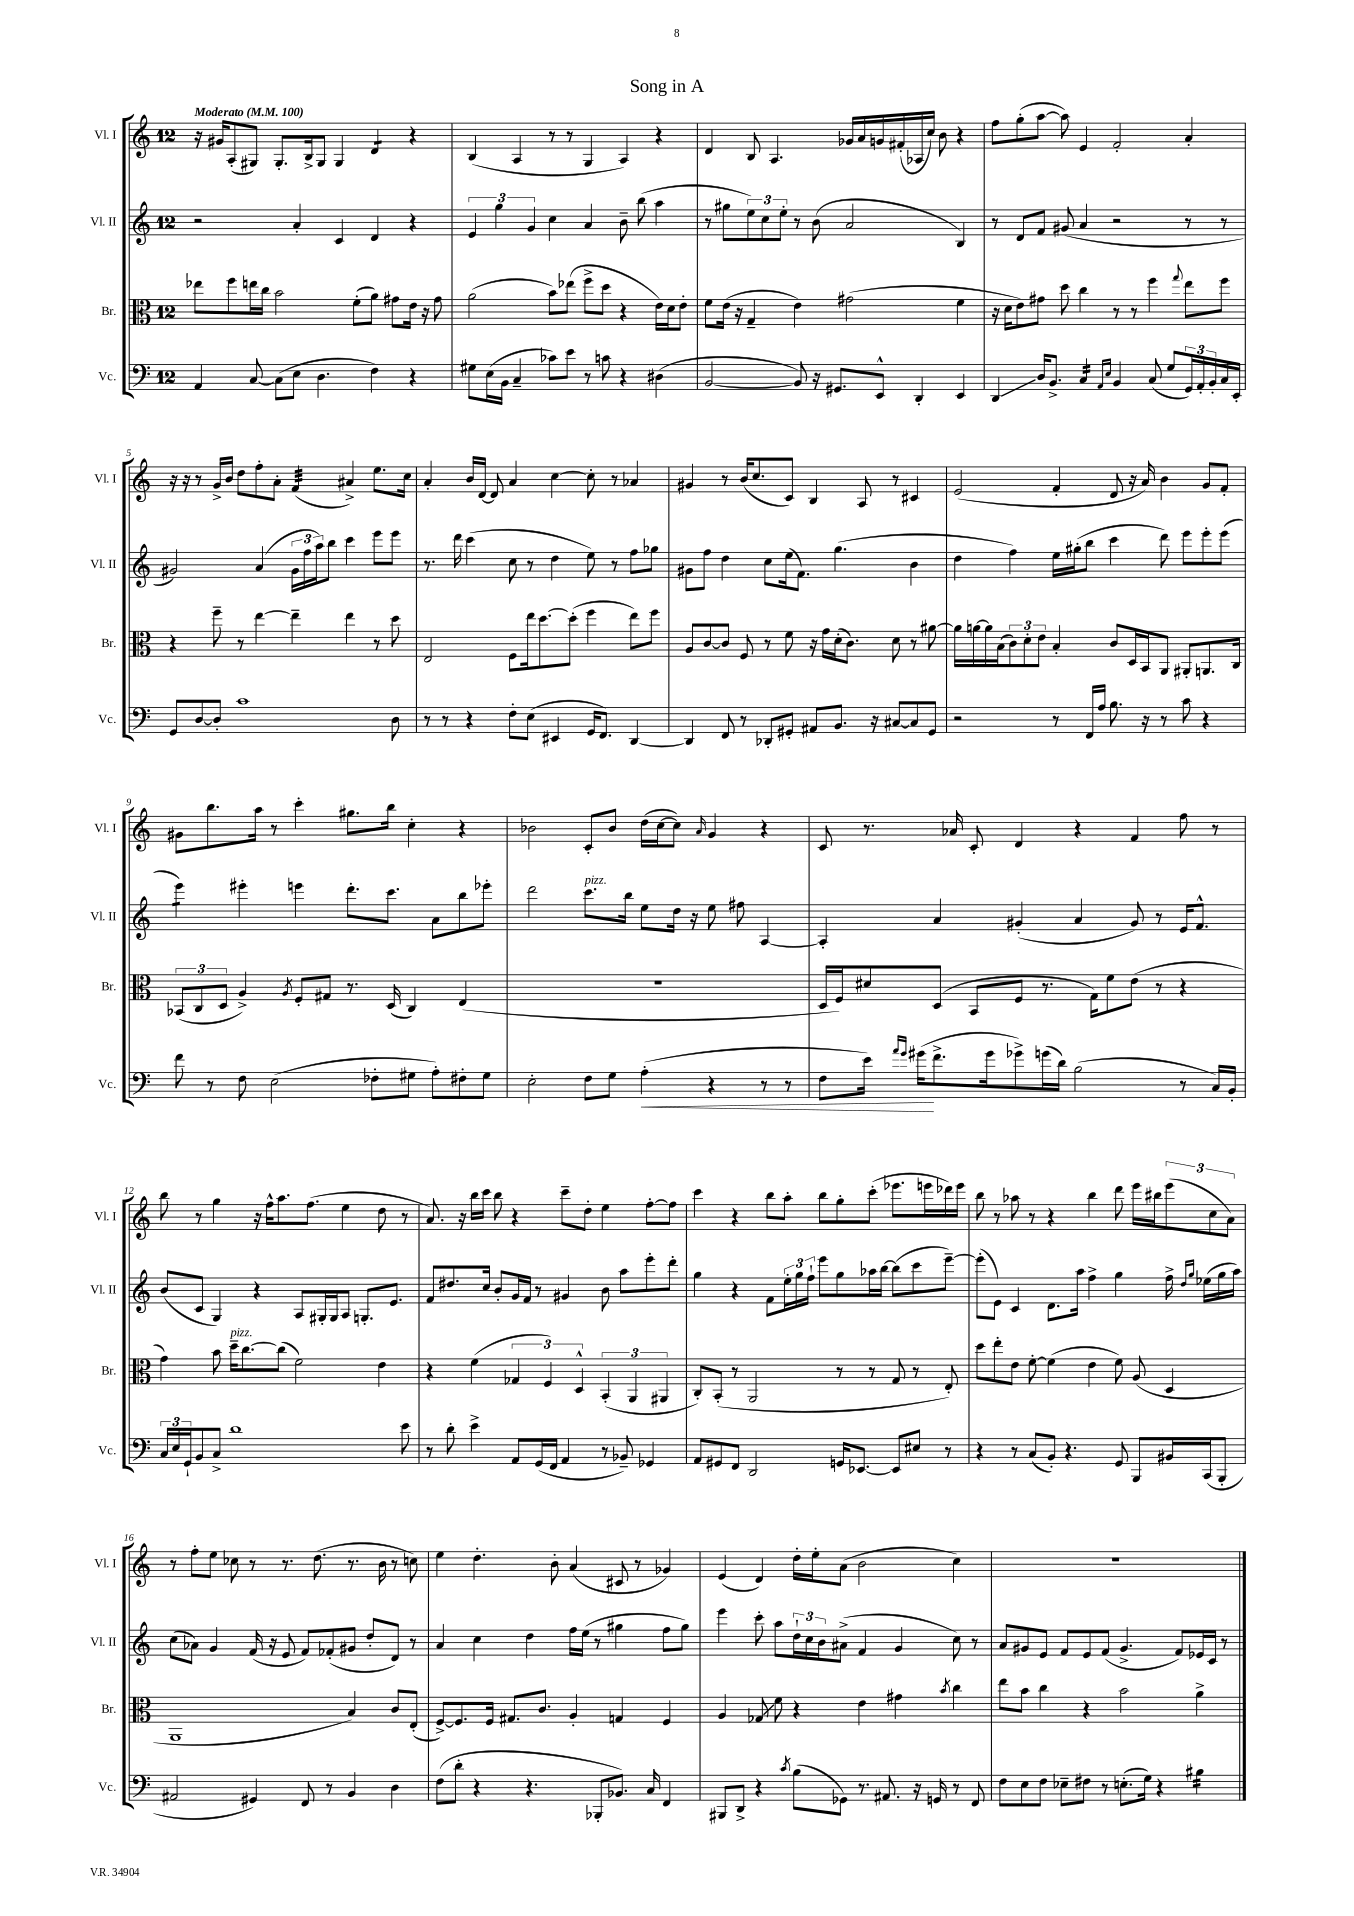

**kern	**kern	**kern	**kern
*staff4	*staff3	*staff2	*staff1
*clefF4	*clefC3	*clefG2	*clefG2
*k[]	*k[]	*k[]	*k[]
*M12/8	*M12/8	*M12/8	*M12/8
*MM100	*MM100	*MM100	*MM100
4AA	8ee-	2r	16r
.	.	.	16g#
.	8ff	.	(8A'
[8C	16ee	.	8G#)
.	16cc	.	.
(8C]	2b	.	8.G#'
8E	.	4a'	.
.	.	.	16B^
4.D	.	.	8G#
.	.	4c	4G#
.	(8f'	.	.
4F)	8a)	4d	4d
.	8g#	.	.
4r	16e	4r	4r
.	16r	.	.
.	8g#	.	.
=	=	=	=
8G#	(2a	6e	(4B
(16E	.	.	.
.	.	6gg	.
16BB	.	.	.
4C~	.	.	4A
.	.	6g	.
8c-)	8b)	4cc	8r
8e	(8ee-	.	8r
8r	8ff^	4a	4G
8c	8dd	.	.
4r	4r	8b~	4A)
.	.	(8bb	.
(4D#	16e)	4aa	4r
.	16d	.	.
.	8e'	.	.
=	=	=	=
[2BB	8f	8r	4d
.	(16e	8gg#	.
.	16r	.	.
.	4G~	12ee)	8B
.	.	12cc	.
.	.	.	4.A
.	.	12ee'	.
8BB])	4e)	8r	.
16r	.	(8b	.
8.GG#	.	.	.
.	(2g#	2a	16g-
.	.	.	16a
8EE^^	.	.	16g
.	.	.	(16f#'
4DD'	.	.	16A-
.	.	.	16cc)
.	.	.	8b
4EE	4f	4B)	4r
=	=	=	=
4DD	16r	8r	8ff
.	16d	.	.
.	8e)	8d	(8gg'
16D	8g#	8f	[8aa
8.BB^	.	.	.
.	8dd	(8g#	8aa])
4C	4cc	4a	4e
16qqAA	.	.	.
16qqE	.	.	.
4BB	8r	2r	2f'
.	8r	.	.
(8C	4ff	.	.
8G	.	.	.
.	8qqgg	.	.
24GG)	8ee	8r	4a'
24AA'	.	.	.
24BB'	.	.	.
16C	8ff	8r	.
16EE'	.	.	.
=	=	=	=
8GG	4r	2g#)	16r
.	.	.	16r
[8D	.	.	8r
8D']	8ff~	.	16g^
.	.	.	16b
1c	8r	.	8dd
.	[4ee	(4a	8ff'
.	.	.	8a'
.	4ee~]	24g#	(4f
.	.	24ff	.
.	.	24aa)	.
.	.	8bb	.
.	4ee	4ccc	4a#^)
.	8r	8eee	8.ee
8D	8dd	8eee	.
.	.	.	16cc
=	=	=	=
8r	2E	8.r	4a'
8r	.	.	.
.	.	16ddd	.
4r	.	(4ccc	16b
.	.	.	[16d
.	.	.	8d]
8F'	8F	8cc	4a
(8E	16ee	8r	.
.	[8.dd	.	.
4EE#	.	4dd	[4cc
.	(8dd']	.	.
16GG	4ff	8ee)	8cc']
8.FF)	.	.	.
.	.	8r	8r
[4DD	8ee)	8ff	4a-
.	8ff	8gg-	.
=	=	=	=
4DD]	8A	8g#	4g#
.	[8c	8ff	.
8FF	8c]	4dd	8r
8r	8F	.	(16b
.	.	.	8.cc
8DD-'	8r	8cc	.
8GG#'	8f	(16ee	8c)
.	.	8.f)	.
8AA#	16r	.	4B
.	16g	.	.
8.BB	(16d'	(4.gg	.
.	8.c)	.	.
.	.	.	8A
16r	.	.	.
[8C#	8d	.	8r
8C#]	8r	4b	4c#
8GG#	[8a#	.	.
=	=	=	=
2r	16a#]	4dd	(2e
.	[16a	.	.
.	16a]	.	.
.	(16B	.	.
.	12c)	4ff)	.
.	12d'	.	.
.	12e	.	.
8r	4B'	16ee	4f'
.	.	(16gg#'	.
16FF	.	8bb	.
16A	.	.	.
8.B	8c	4ccc	8d
.	16D	.	16r
16r	16BB	.	16a)
8r	8AA	8ddd)	4b
8c	8AA#'	8eee	.
4r	8.AA	8eee'	8g
.	.	(8eee	8f'
.	16C	.	.
=	=	=	=
8f	(12BB-	4eee)	8g#
.	12C	.	.
8r	.	.	8.bb
.	12D	.	.
8F	4A^)	4eee#'	.
.	.	.	16aa
(2E	.	.	8r
.	8qA	.	.
.	8F'	4eee	4ccc'
.	8G#	.	.
.	8.r	8.ddd'	8.gg#
8F-'	.	.	.
.	(16D	8.ccc	16bb
8G#	4C)	.	4cc'
8A')	.	8a	.
8F#'	(4E	8bb	4r
8G#	.	8eee-'	.
=	=	=	=
2E'	1.r	2ddd	2b-
8F	.	8.ccc	8c'
8G	.	.	8b-
.	.	16bb	.
(4A'	.	8ee	(16dd
.	.	.	[16cc
.	.	16dd	8cc])
.	.	16r	.
.	.	.	16qqa
4r	.	8ee	4g
.	.	8ff#	.
8r	.	[4A	4r
8r	.	.	.
=	=	=	=
8F	16D	4A']	8c
.	16F)	.	.
16e)	8d#	.	8.r
16qqa	.	.	.
16qqg	.	.	.
(16g#	.	.	.
8.f^	(8D	4a	.
.	.	.	16a-
.	8BB	.	8c'
16g#	.	.	.
8g-^)	8F	(4g#'	4d
(16g	8.r	.	.
16d)	.	.	.
(2B	.	4a	4r
.	16G)	.	.
.	8f	.	.
.	(8e	8g#)	4f
.	8r	8r	.
8r	4r	16e	8ff
.	.	8.f^^	.
16C)	.	.	8r
16BB'	.	.	.
=	=	=	=
24C	4g)	(8b	8bb
24E	.	.	.
24GG`	.	.	.
8BB	.	8c	8r
8C^	8b	4G)	4gg
1d	16dd~	.	.
.	[8.cc	.	.
.	.	4r	16r
.	.	.	16ff^^
.	(8cc]	.	8.aa
.	2f)	8A	.
.	.	.	(8.ff
.	.	16G#'	.
.	.	16G#	.
.	.	8A	4ee
.	.	8.G'	.
.	4e	.	8dd
.	.	8.e	.
8e	.	.	8r
=	=	=	=
8r	4r	8f	8.a)
8d'	.	8.dd#	.
.	.	.	16r
4e^	(4f	.	16bb
.	.	16cc	16ccc
.	.	8b'	8bb
8AA	6G-	16g	4r
.	.	16f	.
(16GG	.	8r	.
.	6F)	.	.
16FF	.	.	.
4AA	.	4g#	8ccc~
.	6D^^	.	.
.	.	.	8dd'
8r	(6BB'	8b	4ee
8BB-~)	.	8aa	.
.	6AA	.	.
4GG-	.	8eee'	[8ff'
.	6AA#	.	.
.	.	8ddd'	8ff]
=	=	=	=
8AA	8C')	4gg	4ccc
8GG#	(8BB'	.	.
8FF	8r	4r	4r
2DD	2AA	.	.
.	.	8f	8bb
.	.	24ee'	8aa'
.	.	24gg	.
.	.	24ff`	.
.	.	8eee	8bb
16GG	8r	8gg	8gg'
[8.EE-	.	.	.
.	8r	16aa-	(8ccc'
.	.	[16bb	.
8EE-]	8G	(8bb]	8.eee-
8E#	8r	8ccc	.
.	.	.	16eee
8r	8E')	[8eee~)	16ddd-)
.	.	.	16eee
=	=	=	=
4r	8dd	(8eee']	8bb
.	8ee'	8e)	8r
8r	8e	4c	8aa-
(8C	[8f'	.	8r
8BB')	(4f]	8.d	4r
4.r	.	.	.
.	.	16aa	.
.	4e	4ff^	4bb
8GG	8f)	4gg	8ddd
8BBB	(8A	.	16eee
.	.	.	16bb#
16BB#	4D	16ff^	(12eee
.	.	16qqdd	.
.	.	16qqgg	.
(16CC	.	(16ee-	.
.	.	.	12cc
8BBB'	.	16gg	.
.	.	.	12a)
.	.	16aa)	.
=	=	=	=
2AA#	1AA	(8cc	8r
.	.	8a-)	8ff'
.	.	4g	8ee
.	.	.	8cc-
4GG#)	.	(16f	8r
.	.	16r	.
.	.	8e	8.r
8FF	.	8f)	.
.	.	.	(8.dd
8r	.	(8f-'	.
4BB	4B)	8g#	8.r
.	.	8dd'	.
.	.	.	16b
4D	8c	8d)	8r
.	(8E'	8r	8cc)
=	=	=	=
(8F	[8F^)	4a	4ee
8d'	8.F]	.	.
4r	.	4cc	4.dd'
.	16F	.	.
.	8.G#	.	.
4.r	.	4dd	.
.	8.c	.	.
.	.	.	8b'
.	4A'	16ff	(4a
.	.	(16ee	.
8BBB-'	.	8r	.
8.BB-)	4G	4gg#	8c#
.	.	.	8r
16C	.	.	.
4FF	4F	8ff	4g-)
.	.	8gg#)	.
=	=	=	=
8BBB#	4A	4eee	(4e
8DD^	.	.	.
4r	8G-	8ccc'	4d)
.	8f	8aa	.
8qc	.	.	.
(8B	4r	24dd`	16dd'
.	.	24cc	.
.	.	.	16ee'
.	.	24b	.
8GG-)	.	(8a#^	(8a
8.r	4e	4f	2b
8.AA#	.	.	.
.	4g#	4g	.
16r	.	.	.
16GG	.	.	.
.	8qb	.	.
8r	4cc	8cc)	4cc)
8FF	.	8r	.
=	=	=	=
8F	8ee	8a	1.r
8E	8b	8g#	.
8F	4cc	8e	.
8E-~	.	8f	.
8F#	4r	8e	.
8r	.	(8f	.
(8.E'	2b	4.g#^	.
16G)	.	.	.
4r	.	.	.
.	.	8f)	.
4B#	4a^	16e-	.
.	.	16c	.
.	.	8r	.
==	==	==	==
*-	*-	*-	*-
